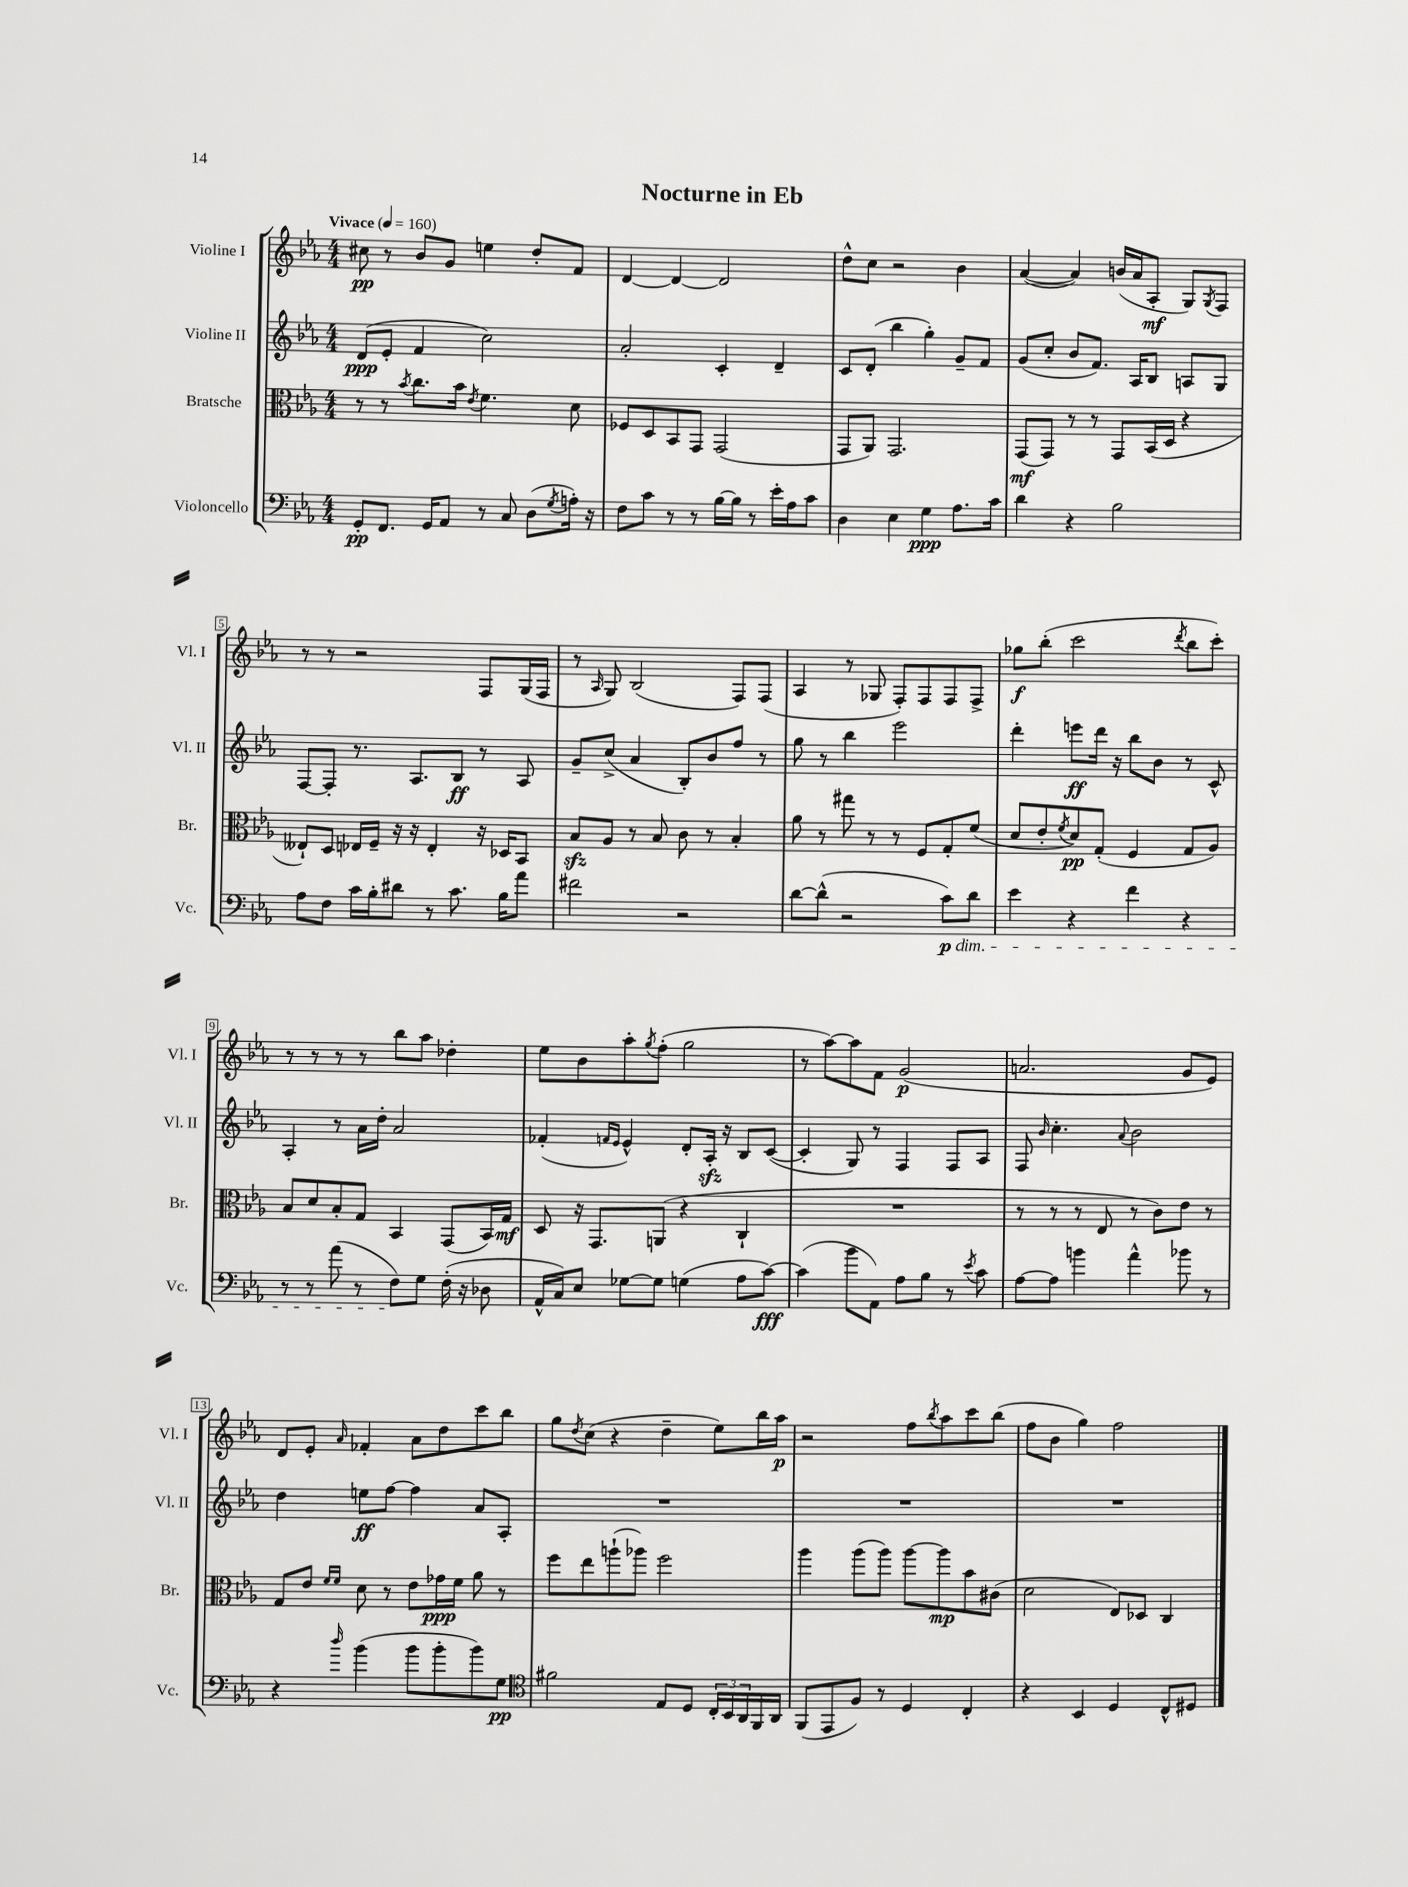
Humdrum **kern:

**kern	**dynam	**kern	**dynam	**kern	**dynam	**kern	**dynam
*part4	*part4	*part3	*part3	*part2	*part2	*part1	*part1
*staff4	*staff4	*staff3	*staff3	*staff2	*staff2	*staff1	*staff1
*I"Violoncello	*	*I"Bratsche	*	*I"Violine II	*	*I"Violine I	*
*I'Vc.	*	*I'Br.	*	*I'Vl. II	*	*I'Vl. I	*
*clefF4	*	*clefC3	*	*clefG2	*	*clefG2	*
*k[b-e-a-]	*	*k[b-e-a-]	*	*k[b-e-a-]	*	*k[b-e-a-]	*
*M4/4	*	*M4/4	*	*M4/4	*	*M4/4	*
*MM160	*	*MM160	*	*MM160	*	*MM160	*
=1	=1	=1	=1	=1	=1	=1	=1
!	!	!	!	!	!	!LO:TX:a:B:t=Vivace	!
8GG'/L	pp	8r	.	(8d/L	ppp	8cc#X\	pp
8.FF/J	.	8r	.	8e-'/J	.	8r	.
.	.	8qb-/	.	.	.	.	.
.	.	8.cc\L	.	4f/	.	8b-/L	.
16GG/KL	.	.	.	.	.	.	.
8AA-/J	.	.	.	.	.	8g/J	.
.	.	16b-\Jk	.	.	.	.	.
.	.	8qe-/	.	.	.	.	.
8r	.	4.f\	.	2cc\)	.	4een\	.
8C/	.	.	.	.	.	.	.
(8D\L	.	.	.	.	.	8dd'/L	.
8qG/	.	.	.	.	.	.	.
16An'\Jk)	.	8d\	.	.	.	8f/J	.
16r	.	.	.	.	.	.	.
=2	=2	=2	=2	=2	=2	=2	=2
8F\L	.	8F-X/L	.	2a-'/	.	[4d/	.
8c\J	.	8D/	.	.	.	.	.
8r	.	8BB-/	.	.	.	4d/_	.
8r	.	8GG/J	.	.	.	.	.
[16B-\LL	.	(2GG/	.	4c'/	.	2d/]	.
16B-\JJ]	.	.	.	.	.	.	.
8r	.	.	.	.	.	.	.
16e-'\LL	.	.	.	4d~/	.	.	.
16A-\J	.	.	.	.	.	.	.
8c\J	.	.	.	.	.	.	.
=3	=3	=3	=3	=3	=3	=3	=3
4D\	.	8GG/L	.	8c/L	.	8dd^^\L	.
.	.	8AA-/J)	.	(8d'/J	.	8cc\J	.
4E-\	.	2.GG/	.	4bb-\	.	2r	.
4G\	ppp	.	.	4gg'\)	.	.	.
8.A-\L	.	.	.	8g~/L	.	4b-\	.
.	.	.	.	8f/J	.	.	.
16c\Jk	.	.	.	.	.	.	.
=4	=4	=4	=4	=4	=4	=4	=4
4d\	.	(8GG/L	mf	(8g/L	.	([4a-/	.
.	.	8GG/J)	.	8cc'/J	.	.	.
4r	.	8r	.	8b-/L	.	4a-/])	.
.	.	8r	.	8.f/J)	.	.	.
2B-\	.	8GG/L	.	.	.	(16bn/LL	.
.	.	.	.	16A-/KL	.	16a-/J	.
.	.	(16BB-/L	.	8B-/J	.	8A-'/J	mf
.	.	16D/JJ	.	.	.	.	.
.	.	4r	.	8An/L	.	8G/L)	.
.	.	.	.	.	.	8qG/	.
.	.	.	.	8G/J	.	8F/J	.
!!LO:LB:g=z
=5	=5	=5	=5	=5	=5	=5	=5
8A-\L	.	8E--X`/L)	.	[8F/L	.	8r	.
8F\J	.	8D/J	.	8F'/J]	.	8r	.
16c\LL	.	16E-X/LL	.	8.r	.	2r	.
16B-'\J	.	16F~/JJ	.	.	.	.	.
8d#X\J	.	16r	.	.	.	.	.
.	.	16r	.	8.A-/L	.	.	.
8r	.	4E-'/	.	.	.	.	.
8.c\	.	.	.	8B-/J	ff	.	.
.	.	16r	.	8r	.	8F/L	.
16B-\KL	.	16D-X/KL	.	.	.	.	.
8a-\J	.	8BB-/J	.	8A-/	.	(16G/L	.
.	.	.	.	.	.	16F/JJ	.
=6	=6	=6	=6	=6	=6	=6	=6
2f#X\	.	8B-zz/L	.	8g~/L	.	8r	.
.	.	.	.	.	.	16qqA-/	.
.	.	8A-/J	.	(8cc^/J	.	8G/)	.
.	.	8r	.	4a-/	.	(2B-/	.
.	.	8B-/	.	.	.	.	.
2r	.	8c\	.	8B-'/L)	.	.	.
.	.	8r	.	8b-/	.	.	.
.	.	4B-'/	.	8ff/J	.	8F/L)	.
.	.	.	.	8r	.	(8F/J	.
=7	=7	=7	=7	=7	=7	=7	=7
[8d\L	.	8a-\	.	8gg\	.	4A-/	.
(8d^^\J]	.	8r	.	8r	.	.	.
2r	.	8gg#X\	.	4bb-\	.	8r	.
.	.	8r	.	.	.	8G-X/	.
.	.	8r	.	2eee-\	.	8F'/L)	.
.	.	8F/L	.	.	.	8F/	.
!LO:TX:b:i:t=dim.	!	!	!	!	!	!	!
8c\L)	p	8G'/	.	.	.	8F/	.
8d\J	.	(8f/J	.	.	.	8F^/J	.
=8	=8	=8	=8	=8	=8	=8	=8
4e-\	.	8d/L	.	4ddd'\	.	8gg-X\L	f
.	.	8e-'/	.	.	.	(8bb-'\J	.
.	.	8qf/	.	.	.	.	.
4r	.	8d/)	pp	8eeen\L	ff	2ccc\	.
.	.	(8G'/J	.	16ddd\Jk	.	.	.
.	.	.	.	16r	.	.	.
4f\	.	4F/	.	8bb-\L	.	.	.
.	.	.	.	8b-\J	.	.	.
.	.	.	.	.	.	8qddd/	.
4r	.	8G/L	.	8r	.	8bb-\L	.
.	.	8A-/J)	.	8c^^/	.	8ccc'\J)	.
!!LO:LB:g=z
=9	=9	=9	=9	=9	=9	=9	=9
8r	.	8B-/L	.	4A-'/	.	8r	.
8r	.	8d/	.	.	.	8r	.
(8a-\	.	8B-'/	.	8r	.	8r	.
8r	.	8G/J	.	16a-\LL	.	8r	.
.	.	.	.	16dd'\JJ	.	.	.
8F\L)	.	4BB-/	.	2a-/	.	8bb-\L	.
8G\J	.	.	.	.	.	8aa-\J	.
(16F'\	.	(8GG/L	.	.	.	4dd-X'\	.
16r	.	.	.	.	.	.	.
8D-X\	.	16BB-/L)	.	.	.	.	.
.	.	16G/JJ	mf	.	.	.	.
=10	=10	=10	=10	=10	=10	=10	=10
16AA-^^/LL	.	8D/	.	(4f-X'/	.	8ee-\L	.
16C/J)	.	.	.	.	.	.	.
8E-/J	.	16r	.	.	.	8b-\	.
.	.	8.GG/L	.	.	.	.	.
.	.	.	.	16qqfn/LL	.	.	.
.	.	.	.	16qqe-/JJ	.	.	.
[8G-X\L	.	.	.	4e-^^/)	.	8aa-'\	.
.	.	.	.	.	.	8qgg/	.
8G-\J]	.	(8AAn/J	.	.	.	(8ff'\J	.
(4Gn\	.	4r	.	8d'/L	.	2gg\	.
.	.	.	.	16A-zz'/Jk	.	.	.
.	.	.	.	16r	.	.	.
8A-\L	.	4C`/	.	8B-/L	.	.	.
[8c\J)	fff	.	.	([8c/J	.	.	.
=11	=11	=11	=11	=11	=11	=11	=11
(4c\]	.	1r	.	4c'/]	.	8r	.
.	.	.	.	.	.	[8aa-\L)	.
8b-\L	.	.	.	8G/)	.	8aa-\]	.
8AA-\J)	.	.	.	8r	.	8f\J	.
8A-\L	.	.	.	4F/	.	(2g/	p
8B-\J	.	.	.	.	.	.	.
8r	.	.	.	8F/L	.	.	.
8qe-/	.	.	.	.	.	.	.
8c\	.	.	.	8A-/J	.	.	.
=12	=12	=12	=12	=12	=12	=12	=12
[8A-\L	.	8r	.	8F/	.	2.an/	.
.	.	.	.	16qqb-/	.	.	.
8A-\J]	.	8r	.	4.cc'\	.	.	.
4bn\	.	8r	.	.	.	.	.
.	.	8E-/	.	.	.	.	.
.	.	.	.	8qqa-/	.	.	.
4a-^^\	.	8r	.	2b-\	.	.	.
.	.	8c\L)	.	.	.	.	.
8b-X\	.	8e-\J	.	.	.	8g/L	.
8r	.	8r	.	.	.	8e-/J)	.
!!LO:LB:g=z
=13	=13	=13	=13	=13	=13	=13	=13
4r	.	8G/L	.	4dd\	.	8d/L	.
.	.	8e-/J	.	.	.	8e-'/J	.
.	.	16qqf/LL	.	.	.	.	.
16qqdd/	.	16qqf/JJ	.	.	.	16qqa-/	.
(4b-\	.	8d\	.	8een\L	ff	4f-X'/	.
.	.	8r	.	[8ff\J	.	.	.
8b-\L	.	8e-\L	.	4ff\]	.	8a-\L	.
8b-'\	.	16g-X\L	ppp	.	.	8dd\	.
.	.	16f\JJ	.	.	.	.	.
8b-\)	.	8a-\	.	8a-/L	.	8ccc\	.
8G\J	pp	8r	.	8A-'/J	.	8bb-\J	.
=14	=14	=14	=14	=14	=14	=14	=14
*clefC4	*	*	*	*	*	*	*
2f#X\	.	8ff\L	.	1r	.	8gg\L	.
.	.	.	.	.	.	8qdd/	.
.	.	8ee-\	.	.	.	(8cc\J	.
.	.	(8aan`\	.	.	.	4r	.
.	.	8aa-X\J)	.	.	.	.	.
8E-/L	.	2ff\	.	.	.	4dd~\	.
8D/J	.	.	.	.	.	.	.
24C'/LL	.	.	.	.	.	8ee-\L)	.
24BB-/	.	.	.	.	.	.	.
24AA-/	.	.	.	.	.	.	.
16FF/	.	.	.	.	.	16bb-\L	.
16AA-/JJ	.	.	.	.	.	16aa-\JJ	p
=15	=15	=15	=15	=15	=15	=15	=15
(8FF/L	.	4aa-\	.	1r	.	2r	.
8EE-/	.	.	.	.	.	.	.
8F/J)	.	(8aa-\L	.	.	.	.	.
8r	.	8aa-\J)	.	.	.	.	.
4D/	.	[8aa-\L	.	.	.	8ff\L	.
.	.	.	.	.	.	8qbb-/	.
.	.	8aa-\]	mp	.	.	8aa-\	.
4C'/	.	8b-\	.	.	.	8ccc\	.
.	.	(8c#X\J	.	.	.	(8bb-\J	.
=16	=16	=16	=16	=16	=16	=16	=16
4r	.	2d\	.	1r	.	8ff\L	.
.	.	.	.	.	.	8b-\J	.
4BB-/	.	.	.	.	.	4gg\)	.
4D/	.	8E-/L)	.	.	.	2ff\	.
.	.	8D-X/J	.	.	.	.	.
8C^^/L	.	4C/	.	.	.	.	.
8D#X/J	.	.	.	.	.	.	.
==	==	==	==	==	==	==	==
*-	*-	*-	*-	*-	*-	*-	*-
